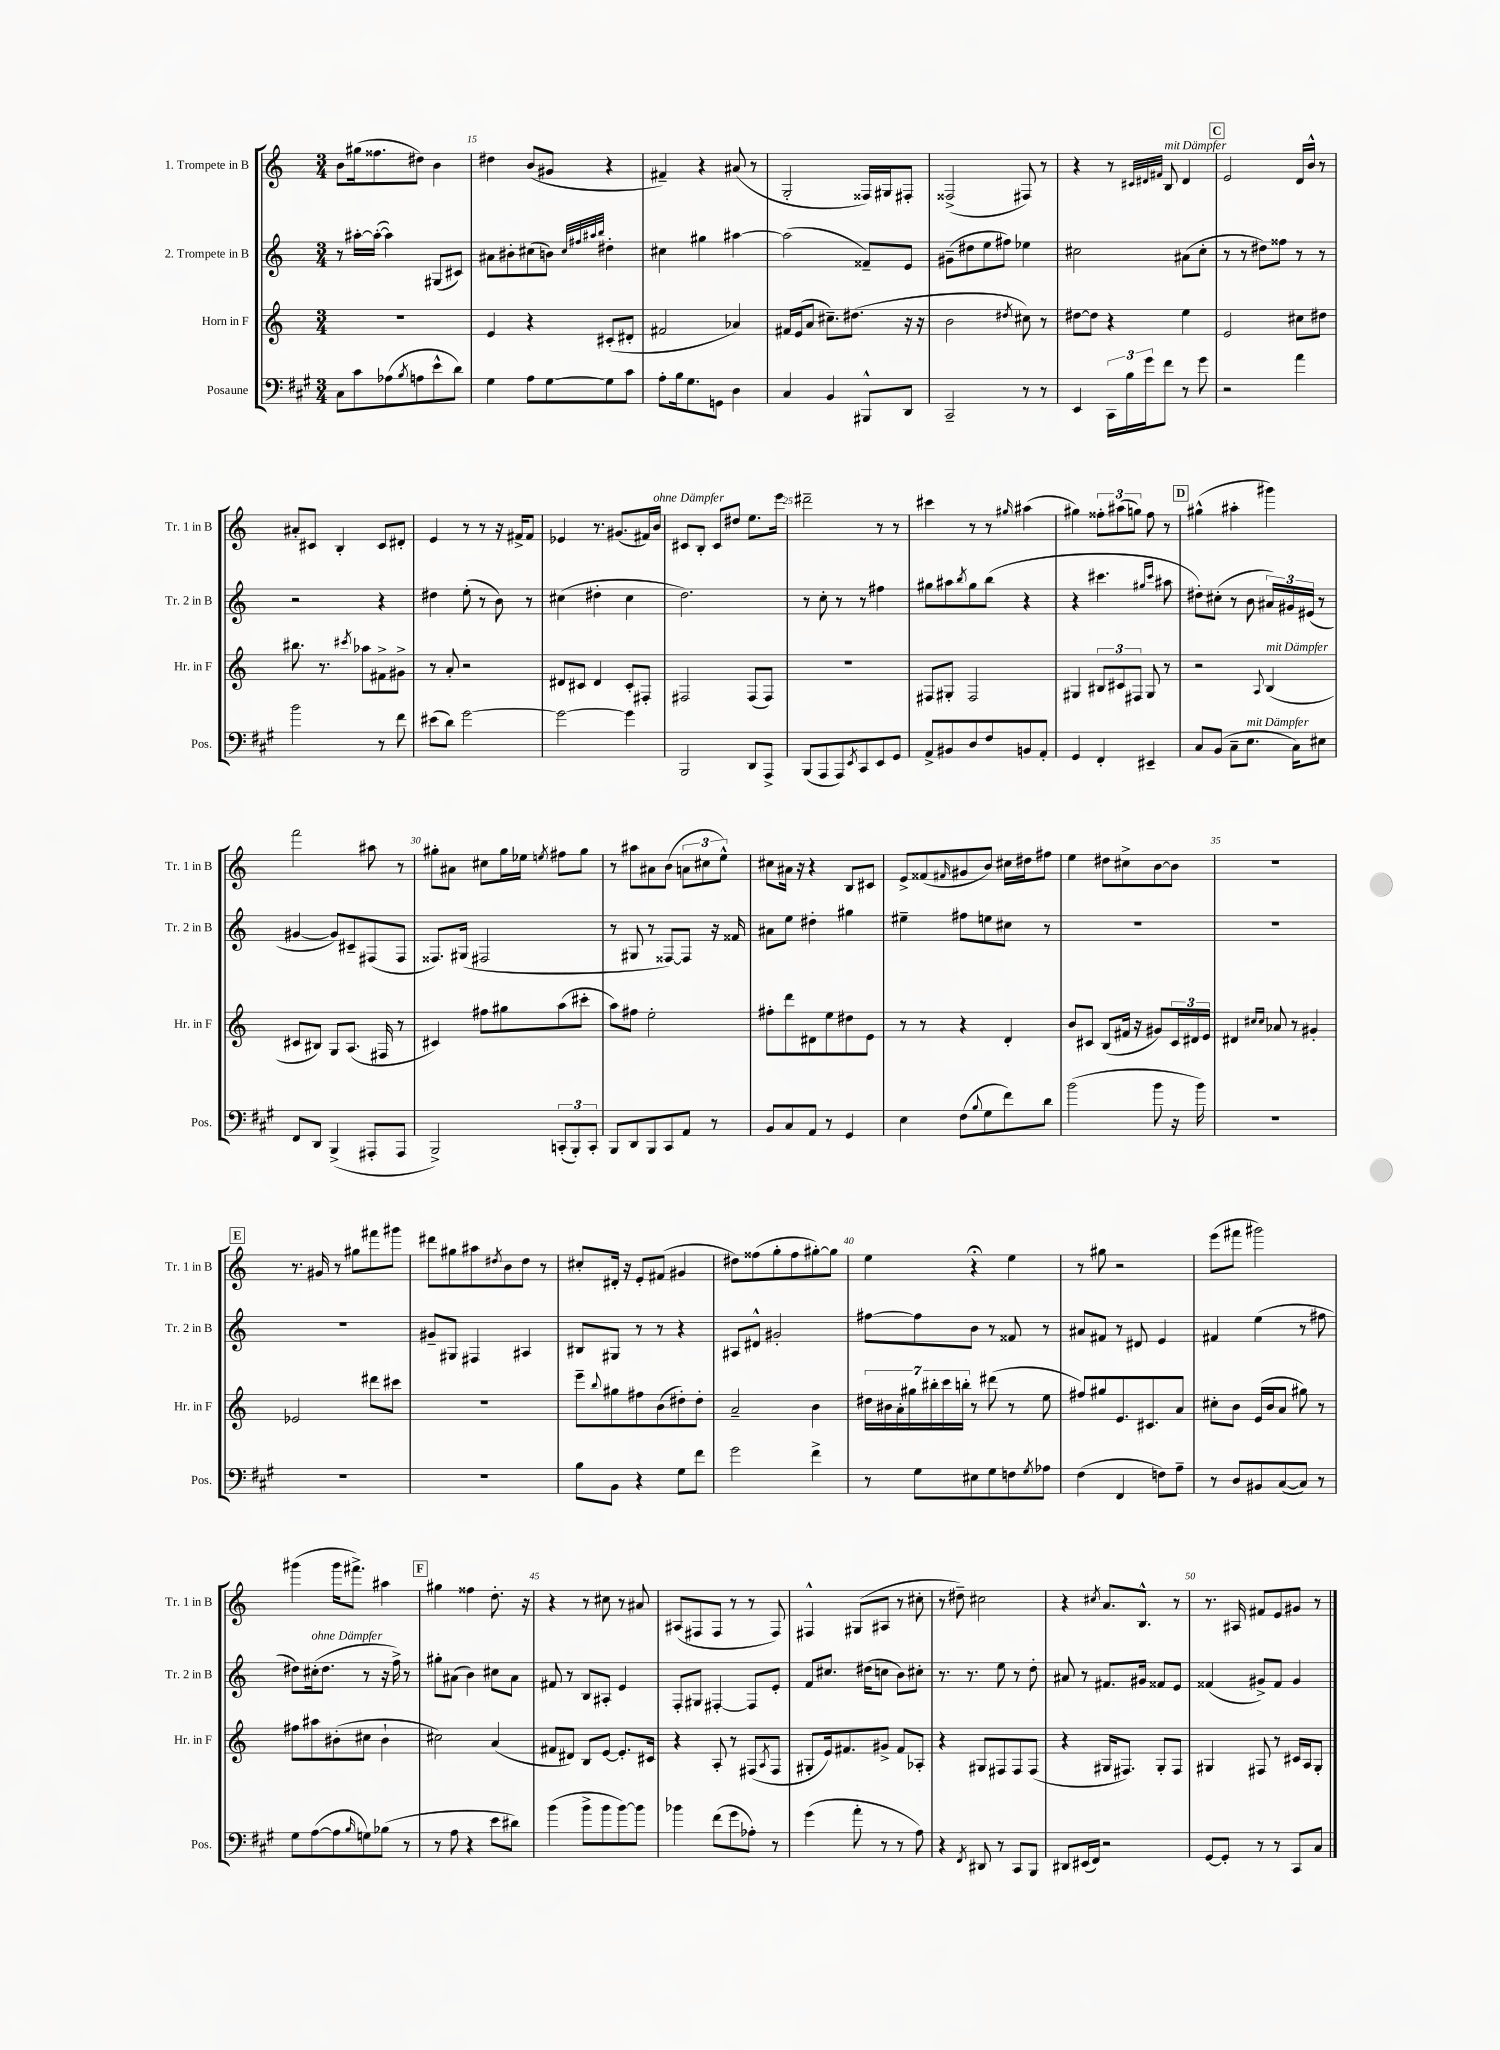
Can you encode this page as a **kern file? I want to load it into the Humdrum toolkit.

**kern	**kern	**kern	**kern
*staff4	*staff3	*staff2	*staff1
*clefF4	*clefG2	*clefG2	*clefG2
*k[f#c#g#]	*k[]	*k[]	*k[]
*M3/4	*M3/4	*M3/4	*M3/4
8C#	2.r	8r	8b
8c#	.	[16aa#'	(16gg#
.	.	(16aa#'_	8.ff##
(8A-	.	4aa#])	.
8qB	.	.	.
8A	.	.	8dd#)
8e^^	.	(8G#	4b
8d)	.	8c#)	.
=	=	=	=
4G#	4e	8a#	4dd#
.	.	8b#'	.
8A	4r	(8cc#	(8b
[8G#	.	8b)	8g#
.	.	32qqcc#	.
.	.	32qqff#	.
.	.	32qqaa#	.
.	.	32qqbb	.
8G#]	(8c#'	4dd#'	4r
8c#	8d#'	.	.
=	=	=	=
8A'	2f#	4cc#	4f#~)
16B	.	.	.
8.G#	.	.	.
.	.	4gg#	4r
8GG	.	.	.
4D	4a-)	[4aa#	(8a#
.	.	.	8r
=	=	=	=
4C#	16f#	(2aa#]	2G'
.	(16e	.	.
.	8a	.	.
4BB	8.cc#~)	.	.
.	(8.dd#	.	.
8BBB#^^	.	8f##~)	16F##)
.	.	.	16G#
8DD	16r	8e	8F#'
.	16r	.	.
=	=	=	=
2CC#~	2b	(8g#~	(2F##^
.	.	8dd#	.
.	.	8ee	.
.	.	8ff#)	.
.	8qdd#	.	.
8r	8cc#)	4ee-	8F#)
8r	8r	.	8r
=	=	=	=
4EE	[8dd#	2cc#	4r
.	8dd#]	.	.
24CC#	4r	.	8r
24B	.	.	.
24g#	.	.	.
.	.	.	32qqc#
.	.	.	32qqd#
.	.	.	32qqf#
8f#	.	.	8B
8r	4ee	(8a#	4d#
8g#	.	8cc#'	.
=	=	=	=
2r	2e	8r	2e
.	.	8r	.
.	.	8dd#)	.
.	.	8ff##	.
4a	8cc#	8r	16d
.	.	.	16b^^
.	8dd#	8r	8r
=	=	=	=
2b	8.bb#	2r	8a#'
.	.	.	8c#
.	8.r	.	.
.	.	.	4B'
.	8qccc#	.	.
.	8aa-	.	.
8r	8f#^	4r	8c#
8f#	8g#^	.	8d#'
=	=	=	=
(8e#	8r	4dd#	4e
8d)	8a'	.	.
[2g#	2r	(8ee'	8r
.	.	8r	8r
.	.	8b)	16r
.	.	.	16f#^
.	.	8r	8f#
=	=	=	=
2g#_	8d#	(4cc#	4e-
.	8c#	.	.
.	4d#	4dd#'	8.r
.	.	.	(8.g#
4g#]	8c#'	4cc#	.
.	8F#'	.	16f#)
.	.	.	16b
=	=	=	=
2BBB	2F#	2.dd)	8c#
.	.	.	8B'
.	.	.	8c#
.	.	.	8dd#
8DD	(8F#	.	8.ee
8AAA^	8F#)	.	.
.	.	.	16eee
=	=	=	=
(8BBB	2.r	8r	2ddd#~
8AAA	.	8cc'	.
8AAA)	.	8r	.
8qEE	.	.	.
8CC#	.	8r	.
8EE	.	4ff#	8r
8GG#	.	.	8r
=	=	=	=
8AA^	8F#	8gg#	4ccc#
8BB#	8G#'	8aa#	.
.	.	8qbb	.
8D	2F#	8gg#	8r
8F#	.	(8bb	8r
.	.	.	16qqgg#
8BB	.	4r	(4aa#
8AA'	.	.	.
=	=	=	=
4GG#	4G#	4r	4gg#)
4FF#'	12B#	4.ccc#	12ff##'
.	12c#	.	(12aa#
.	12F#	.	12gg)
4EE#~	8G#	.	8ff##
.	.	16qqgg#	.
.	.	16qqccc#	.
.	8r	8aa#	8r
=	=	=	=
8C#	2r	8dd#')	(4gg#^^
(8BB	.	(8cc#'	.
8C#~	.	8r	4aa#'
8.E	.	8b	.
.	8qqA	.	.
.	(4B	24a#)	4ggg#)
.	.	24g#	.
16C#)	.	.	.
.	.	(24e#	.
8E#	.	8r	.
=	=	=	=
8FF#	8c#	[4g#	2fff
8DD	8B#)	.	.
(4BBB^	8G	8g#])	.
.	(8.A	8c#~	.
8AAA#'	.	(8F#	8aa#
.	16F#	.	.
8AAA#	8r	8F#	8r
=	=	=	=
2BBB^)	4c#)	8.F##)	8gg#'
.	.	.	8a#
.	.	(16G#	.
.	8ff#	2F#	8cc#
.	8gg#	.	16gg#
.	.	.	16ee-
.	.	.	8qee
(12CC'	(8aa	.	8ff#
12BBB')	.	.	.
.	8ccc#'	.	8gg#
12CC'	.	.	.
=	=	=	=
8BBB	8aa)	8r	8r
8DD	8ff#	8G#	8aa#
8BBB	2ee'	8r	8a#
8CC#	.	[8F##)	(8b
8AA	.	8F##]	12a
.	.	.	12cc#
8r	.	16r	.
.	.	.	12ee^^)
.	.	16f##	.
=	=	=	=
8BB	8ff#'	8a#	8cc#
8C#	8ddd	8ee	16a#
.	.	.	16r
8AA	8d#	4dd#'	4r
8r	8ee	.	.
4GG#	8dd#	4gg#	8B
.	8e	.	8c#
=	=	=	=
4E	8r	4ee#~	8e^
.	8r	.	(8f##
.	.	.	16qqf#
(8F#	4r	8ff#	8g#
8qqB	.	.	.
8G#	.	8ee	8b)
8f#)	4d'	8cc#	16cc#
.	.	.	16dd#
8d	.	8r	8ff#
=	=	=	=
(2b	8b	2.r	4ee
.	8c#	.	.
.	(8B	.	8dd#
.	16f#	.	8cc#^
.	16r	.	.
8b	8g#)	.	[8b
16r	24c#	.	8b]
.	24d#	.	.
16b)	.	.	.
.	24e	.	.
=	=	=	=
2.r	4d#	2.r	2.r
.	16qqcc#	.	.
.	16qqcc#	.	.
.	8a-	.	.
.	8r	.	.
.	4g#'	.	.
=	=	=	=
2.r	2e-	2.r	8.r
.	.	.	16g#
.	.	.	8r
.	.	.	8gg#
.	8ddd#	.	8fff#
.	8ccc#	.	8ggg#
=	=	=	=
2.r	2.r	8g#~	8ddd#
.	.	8G#	8gg#
.	.	4F#	8aa#
.	.	.	8qdd#
.	.	.	8b
.	.	4A#	8dd#
.	.	.	8r
=	=	=	=
8B	8eee~	8B#	8cc#'
.	8qqbb	.	.
8BB	8gg#	8G#	16d#'
.	.	.	16r
4r	8ff#	8r	8e'
.	(8b	8r	(8f#
8G#	8dd#')	4r	4g#
8f#	8dd#'	.	.
=	=	=	=
2g#	2a~	8A#	8dd#)
.	.	8d#^^	(8ff##
.	.	2g#'	8gg'
.	.	.	8ff##
4f#^	4b	.	[8gg#')
.	.	.	8gg#]
=	=	=	=
8r	28dd#	[8ff#	4ee
.	28b#	.	.
.	28a'	.	.
.	28gg#	.	.
8G#	.	8ff#]	.
.	28bb#'	.	.
.	28ccc	.	.
.	28bb'	.	.
8E#	8r	8b	4r;
8G#	(8ddd#	8r	.
8F	8r	8f##	4ee
8qG#	.	.	.
8A-	8ee	8r	.
=	=	=	=
(4F#	8ff#)	8a#	8r
.	8gg#	8f#	8gg#
4FF#	8.e	8r	2r
.	.	8d#	.
.	8.c#	.	.
8F)	.	4e	.
8A~	8a	.	.
=	=	=	=
8r	8cc#'	4f#	(8eee
8D	8b	.	8fff#
8BB#	(16e	(4ee	2ggg#)
.	16b	.	.
([8C#	8a	.	.
8C#])	8gg#)	8r	.
8r	8r	8ff#	.
=	=	=	=
8G#	8ff#	8dd#)	(4ggg#
([8A	8aa#	(16cc#'	.
.	.	8.dd#	.
8A]	(8b#'	.	16ggg#
.	.	.	8.fff#^)
16qqB	.	.	.
8G)	8cc#	8r	.
(8B-	4b#`	16r	4aa#
.	.	16ff^)	.
8r	.	8r	.
=	=	=	=
8r	2cc#)	8gg#'	4gg#
8A	.	(8a#	.
4r	.	4b)	4ff##
8e	(4a	8cc#	8.dd'
8d#)	.	8a#	.
.	.	.	16r
=	=	=	=
(4b	8f#	8f#	4r
.	8d#)	8r	.
8b^	8B	8B	8r
8b	[8e	8A#'	8cc#
[8b)	8.e']	4e	8r
8b]	.	.	8a#
.	16c#	.	.
=	=	=	=
4b-	4r	8F'	(8A#
.	.	8G#	8F#
(8f#	8A'	[4F#'	8F#
8g#	8r	.	8r
8A-')	(8F#	8F#]	8r
.	8qA	.	.
8r	8F#	8e'	8F#)
=	=	=	=
(4g#	8G#'	8f	4F#^^
.	16e)	8.cc#	.
.	8.f#	.	.
8a'	.	.	(8G#
.	.	(16dd#	.
8r	8g#^	8cc	8A#
8r	8f#	8b)	8r
8A)	8A-'	8cc#'	8cc#'
=	=	=	=
4r	4r	8.r	8r
.	.	.	8dd#~)
.	.	8.r	.
8qFF#	.	.	.
8DD#	8G#	.	2cc#
8r	8F#	8ee	.
8CC#	8F#	8r	.
8BBB	(8F#	8dd'	.
=	=	=	=
8DD#	4r	8a#	4r
(16EE#	.	8r	.
16FF#)	.	.	.
.	.	.	8qcc#
2r	16G#	8.f#	8.a
.	8.F#)	.	.
.	.	16g#	8.B^^
.	8G#'	8f##	.
.	8F#	8e	8r
=	=	=	=
[8GG#	4G#	(4f##	8.r
8GG#']	.	.	.
.	.	.	16A#
8r	8F#	8g#^)	8f#
8r	8r	8f##	8e
8CC#	16c#	4g#	8g#
.	16A	.	.
8C#	8G#'	.	8r
==	==	==	==
*-	*-	*-	*-
